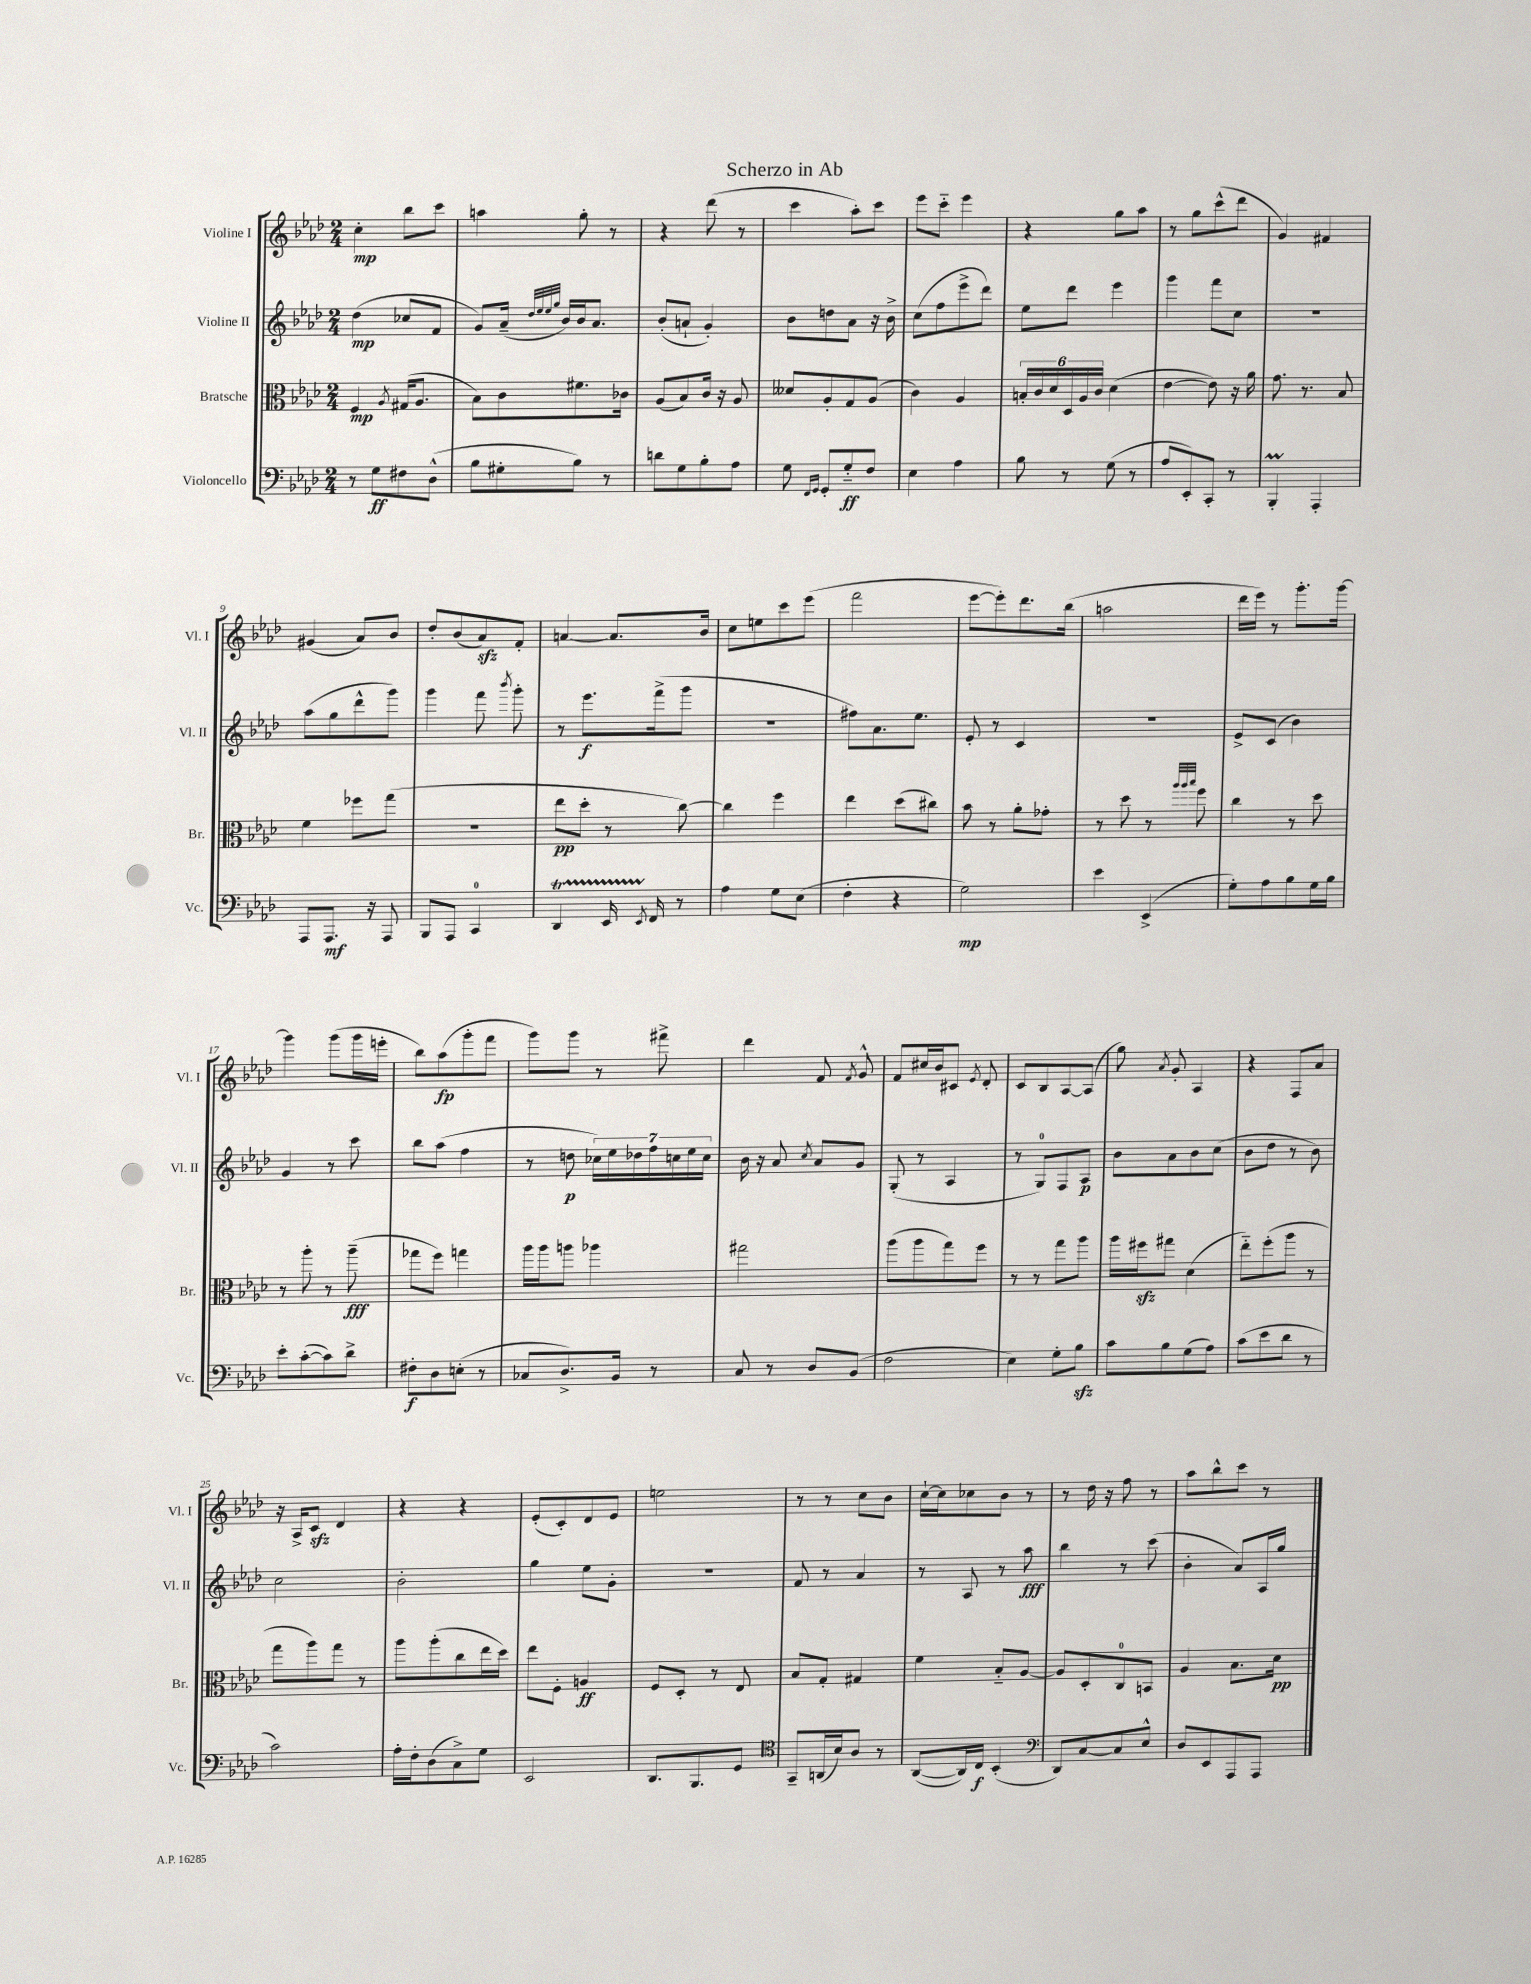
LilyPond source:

\header { title = "Scherzo in Ab" }
<<
\new StaffGroup <<
\new Staff = "s0" \with { instrumentName = "Violine I" shortInstrumentName = "Vl. I" } {
    \clef treble \key aes \major \numericTimeSignature \time 2/4
    \autoBeamOff c''4-.\mp bes''8[ c'''8] |
    a''4 g''8-. r8 |
    r4 des'''8( r8 |
    c'''4 aes''8[-.) c'''8] |
    ees'''8[ c'''8]-_ ees'''4 |
    r4 g''8[ aes''8] |
    r8 g''8[ c'''8-^( des'''8] |
    g'4) fis'4 |
    gis'4( aes'8[) bes'8] |
    des''8[-. bes'8( aes'8\sfz) f'8]-. |
    a'4~ a'8.[ bes'16] |
    c''8[ e''8 c'''8 ees'''8]( |
    f'''2 |
    ees'''8[~ ees'''8-.) des'''8. bes''16]( |
    a''2 |
    des'''16[ ees'''16]) r8 g'''8.[-. g'''16]~ |
    g'''4 g'''8[( g'''16 e'''16]-. |
    bes''8[) aes''8\fp( g'''8-. f'''8] |
    g'''8[) g'''8] r8 fis'''8-> |
    des'''4 f'8 \acciaccatura { f'8 } g'8-^ |
    f'8[ cis''16 bes'16 cis'8] \acciaccatura { ees'8 } des'8-. |
    c'8[ bes8 aes8~ aes8]( |
    g''8) \acciaccatura { aes'8 } g'8-. aes4 |
    r4 f8[ aes'8] |
    r16 aes16[-> c'8]\sfz des'4 |
    r4 r4 |
    ees'8[-.( c'8-.) des'8 ees'8] |
    e''2 |
    r8 r8 c''8[ bes'8] |
    c''16[~-! c''16 ces''8 bes'8] r8 |
    r8 des''16 r16 f''8 r8 |
    aes''8[ bes''8-^ c'''8] r8 \bar "|." |
}
\new Staff = "s1" \with { instrumentName = "Violine II" shortInstrumentName = "Vl. II" } {
    \clef treble \key aes \major \numericTimeSignature \time 2/4
    \autoBeamOff des''4\mp( ces''8[ f'8] |
    g'8[) aes'16]--( \grace { des''32[ ees''32 ees''32 g''32] } bes'16[) bes'16 aes'8.] |
    bes'8[-.( a'8]-! g'4-.) |
    bes'8[ d''8 aes'8] r16 bes'16-> |
    c''8[( f''8 ees'''8-> des'''8]) |
    ees''8[ des'''8] ees'''4 |
    g'''4 f'''8[ c''8] |
    r2 |
    aes''8[( g''8 des'''8-^ g'''8]) |
    g'''4 f'''8 \acciaccatura { bes'''8 } g'''8-. |
    r8 ees'''8.[\f f'''16->( g'''8] |
    R2 |
    fis''8[) aes'8. ees''8.] |
    ees'8-. r8 c'4 |
    r2 |
    ees'8[-> c'8]( bes'4) |
    g'4 r8 c'''8 |
    bes''8[ aes''8]( f''4 |
    r8 d''8\p \tuplet 7/4 { ces''16[) ees''16 des''16 f''16 c''16 ees''16 c''16] } |
    bes'16 r16 aes'8 \acciaccatura { c''8 } aes'8[ g'8] |
    g8-.( r8 aes4 |
    r8 g8[-0) f8 aes8]\p |
    bes'8[ aes'8 bes'8 c''8]( |
    bes'8[ des''8] r8 bes'8) |
    c''2 |
    bes'2-. |
    g''4 ees''8[ g'8]-. |
    R2 |
    f'8 r8 aes'4 |
    r8 aes8 r8 aes''8\fff |
    bes''4 r8 c'''8( |
    bes'4-. aes'8[) aes16 g''16] \bar "|." |
}
\new Staff = "s2" \with { instrumentName = "Bratsche" shortInstrumentName = "Br." } {
    \clef alto \key aes \major \numericTimeSignature \time 2/4
    \autoBeamOff f4\mp \acciaccatura { aes8 } gis16[( aes8.] |
    bes8[) c'8 fis'8. ces'16] |
    aes8[( bes8) c'16] r16 aes8 |
    deses'8[ aes8-. g8 aes8]( |
    c'4) aes4 |
    \tuplet 6/4 { b16[-. c'16 des'16 des16 aes16 c'16] } des'4( |
    ees'4~ ees'8) r16 aes'16 |
    g'8. r8. bes8 |
    f'4 fes''8[ g''8]( |
    r2 |
    ees''8[\pp des''8]-. r8 c''8~) |
    c''4 f''4 |
    ees''4 des''8[( cis''8]) |
    bes'8 r8 aes'8[-. ges'8]-. |
    r8 des''8 r8 \grace { aes''32[ aes''32 bes''32] } f''8 |
    c''4 r8 des''8 |
    r8 aes''8-. r8 aes''8--\fff( |
    ges''8[ f''8]) g''4 |
    aes''16[ aes''16 a''8] aes''4 |
    gis''2 |
    aes''8[( aes''8 g''8) f''8] |
    r8 r8 g''8[ aes''8] |
    aes''16[ fis''16\sfz gis''8] des'4( |
    ees''8[-_) f''8-.( aes''8] r8 |
    g''8[ aes''8) g''8] r8 |
    aes''8[ aes''8-.( c''8 ees''16 des''16]) |
    ees''8[ f8]-. a4\ff |
    f8[ des8]-. r8 ees8 |
    bes8[ g8]-. gis4 |
    f'4 bes8[-_ aes8]~ |
    aes8[ des8-. c8-0 b,8] |
    aes4 bes8.[ des'16]\pp \bar "|." |
}
\new Staff = "s3" \with { instrumentName = "Violoncello" shortInstrumentName = "Vc." } {
    \clef bass \key aes \major \numericTimeSignature \time 2/4
    \autoBeamOff r8 g8[\ff fis8 des8]-^( |
    bes8[ gis8-. bes8]) r8 |
    d'8[ g8 bes8-. aes8] |
    g8 \grace { f,16[ g,16] } g,8[-. g8-_\ff f8] |
    ees4 aes4 |
    bes8 r8 g8( r8 |
    aes8[ ees,8-.) c,8]-. r8 |
    bes,,4-.\prall aes,,4-. |
    aes,,8[ aes,,8.]\mf r16 aes,,8 |
    bes,,8[ aes,,8] c,4-0 |
    des,4\startTrillSpan ees,16 \acciaccatura { ees,8 } f,16\stopTrillSpan r8 |
    aes4 g8[ ees8]( |
    f4-. r4 |
    g2\mp) |
    ees'4 ees,4->( |
    g8[-.) aes8 bes8 g16 bes16] |
    ees'8[-. c'8~-.( c'8) des'8]-> |
    fis8[-.\f des8 e8]-.( r8 |
    ces8[ des8.->) bes,16] r8 |
    c8 r8 des8[ bes,8]( |
    f2 |
    ees4) g8[-. bes8]\sfz |
    c'8[ bes8 g8( aes8]) |
    c'8[( ees'8 des'8] r8 |
    c'2) |
    aes16[-. f16-. des8( c8->) g8] |
    ees,2 |
    des,8.[ bes,,8. g,8] |
    \clef tenor g,8[-- a,16( bes16) aes8] r8 |
    aes,8[~( aes,16) c16]\f bes,4-.( |
    \clef bass des,8[) c8~ c8 ees8]-^ |
    des8[ ees,8 aes,,8 aes,,8] \bar "|." |
}
>>
>>
